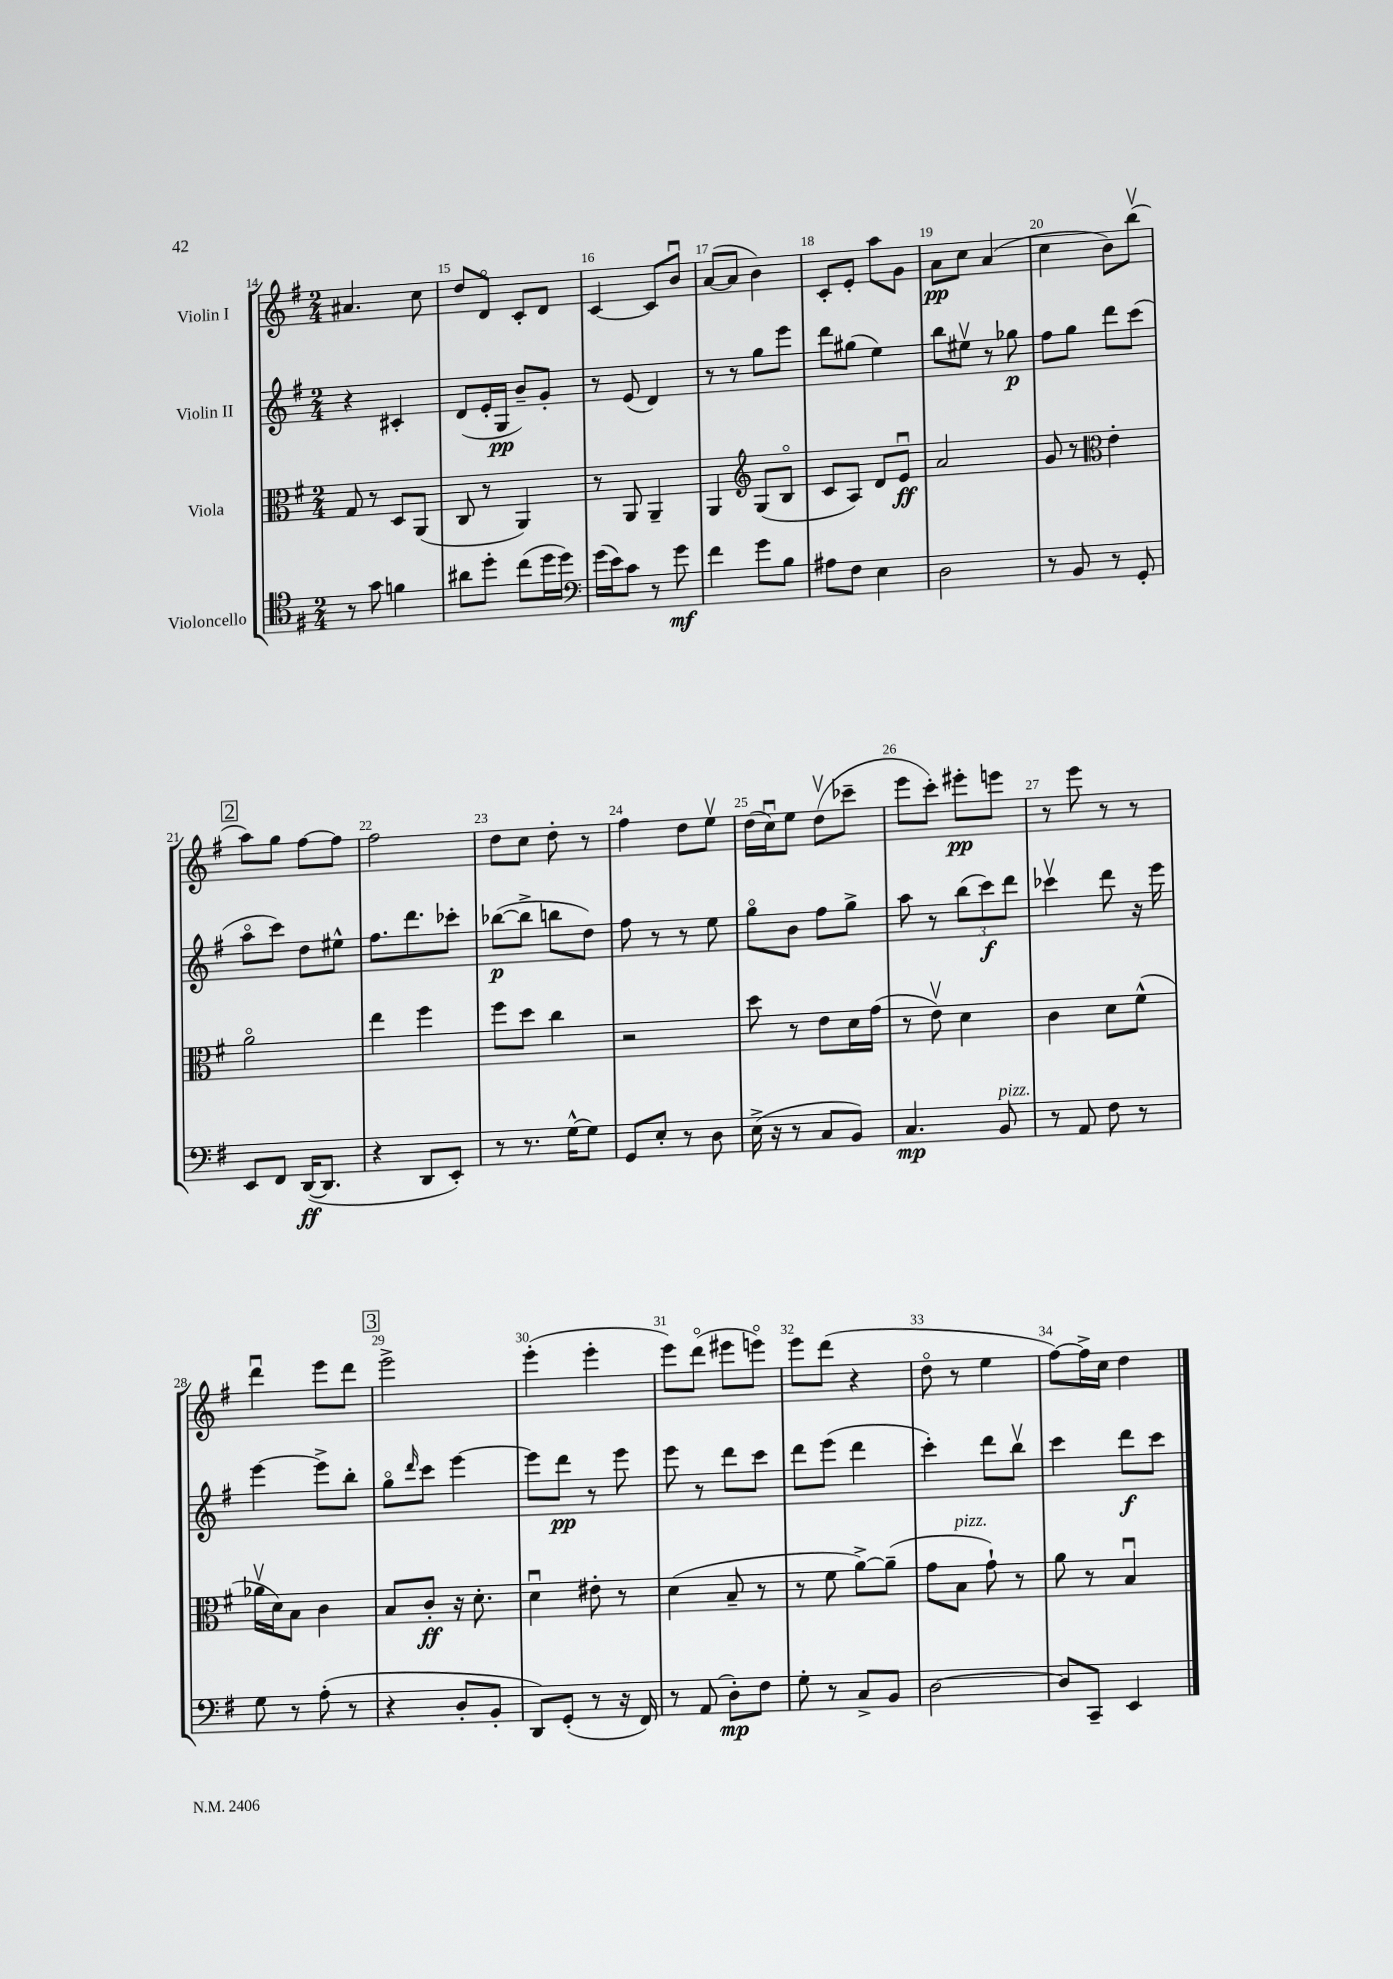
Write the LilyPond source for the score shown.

<<
\new StaffGroup <<
\new Staff = "s0" \with { instrumentName = "Violin I" } {
    \clef treble \key g \major \numericTimeSignature \time 2/4
    ais'4. c''8 |
    d''8 d'8\flageolet c'8-. d'8 |
    c'4~ c'8 b'8\downbow |
    a'8~( a'8 b'4) |
    c'8-. e'8-. a''8 g'8 |
    a'8\pp c''8 a'4( |
    c''4 b'8) b''8\upbow( |
    \mark \markup { \box "2" } a''8) g''8 fis''8~ fis''8 |
    fis''2 |
    d''8 c''8 d''8-. r8 |
    fis''4 d''8 e''8\upbow |
    d''16( c''16\downbow) e''8 d''8\upbow( ces'''8-- |
    e'''8 c'''8-.) eis'''8-.\pp e'''8 |
    r8 e'''8 r8 r8 |
    d'''4\downbow e'''8 d'''8 |
    \mark \markup { \box "3" } e'''2-> |
    e'''4-.( e'''4-. |
    e'''8) d'''8\flageolet( eis'''8 e'''8\flageolet) |
    e'''8 d'''8( r4 |
    d''8\flageolet r8 e''4 |
    fis''8~) fis''16-> c''16 d''4 \bar "|." |
}
\new Staff = "s1" \with { instrumentName = "Violin II" } {
    \clef treble \key g \major \numericTimeSignature \time 2/4
    r4 cis'4-. |
    d'8( e'16-. g16\pp b'8--) g'8-. |
    r8 e'8( d'4) |
    r8 r8 g''8 e'''8 |
    d'''8 gis''8( e''4) |
    b''8 eis''8\upbow r8 ges''8\p |
    fis''8 g''8 d'''8 c'''8( |
    \mark \markup { \box "2" } a''8\flageolet c'''8) d''8 eis''8-^ |
    fis''8. d'''8. ces'''8-. |
    bes''8~\p( bes''8-> b''8 d''8) |
    fis''8 r8 r8 e''8 |
    g''8\flageolet b'8 fis''8 g''8-> |
    a''8 r8 \tuplet 3/2 { b''8( c'''8\f) d'''8 } |
    ces'''4\upbow d'''8 r16 e'''16 |
    e'''4~ e'''8-> b''8-. |
    \mark \markup { \box "3" } g''8\flageolet \grace { d'''16 } c'''8 e'''4~ |
    e'''8 d'''8\pp r8 e'''8 |
    e'''8 r8 d'''8 c'''8 |
    d'''8 e'''8( d'''4 |
    c'''4-.) d'''8 b''8\upbow |
    c'''4 d'''8\f c'''8 \bar "|." |
}
\new Staff = "s2" \with { instrumentName = "Viola" } {
    \clef alto \key g \major \numericTimeSignature \time 2/4
    g8 r8 d8 a,8( |
    c8 r8 a,4) |
    r8 a,8 a,4-- |
    a,4 \clef treble g8( b8\flageolet |
    c'8 a8) d'8 e'8\downbow\ff |
    a'2 |
    g'8 r8 \clef alto e'4-. |
    \mark \markup { \box "2" } a'2\flageolet |
    e''4 fis''4 |
    fis''8 d''8 c''4 |
    r2 |
    d''8 r8 e'8 d'16 g'16( |
    r8 e'8\upbow) d'4 |
    c'4 d'8 fis'8-^( |
    aes'16\upbow d'16) b8 c'4 |
    \mark \markup { \box "3" } b8 c'8-.\ff r16 d'8.-. |
    d'4\downbow eis'8-. r8 |
    d'4( b8-- r8 |
    r8 fis'8 a'8~->) a'8--( |
    g'8 b8^\markup { \italic "pizz." } g'8-!) r8 |
    a'8 r8 b4\downbow \bar "|." |
}
\new Staff = "s3" \with { instrumentName = "Violoncello" } {
    \clef tenor \key g \major \numericTimeSignature \time 2/4
    r8 g'8 f'4 |
    ais'8 d''8-. c''8( d''16 d''16) |
    \clef bass g'16( e'16) c'8 r8 g'8\mf |
    fis'4 g'8 b8 |
    ais8 fis8 e4 |
    d2 |
    r8 b,8 r8 g,8-. |
    \mark \markup { \box "2" } e,8 fis,8 d,16~\ff( d,8. |
    r4 d,8 e,8-.) |
    r8 r8. g16~-^ g8 |
    g,8 e8-. r8 d8 |
    e16->( r16 r8 c8 b,8) |
    c4.\mp b,8^\markup { \italic "pizz." } |
    r8 a,8 fis8 r8 |
    g8 r8 a8-.( r8 |
    \mark \markup { \box "3" } r4 d8-. b,8-. |
    d,8) g,8-.( r8 r16 fis,16) |
    r8 a,8( d8-.\mp) fis8 |
    g8-. r8 c8-> b,8 |
    d2~ |
    d8 c,8-- e,4 \bar "|." |
}
>>
>>
\layout { \context { \Score currentBarNumber = #14 \override BarNumber.break-visibility = ##(#f #t #t) barNumberVisibility = #all-bar-numbers-visible } }
